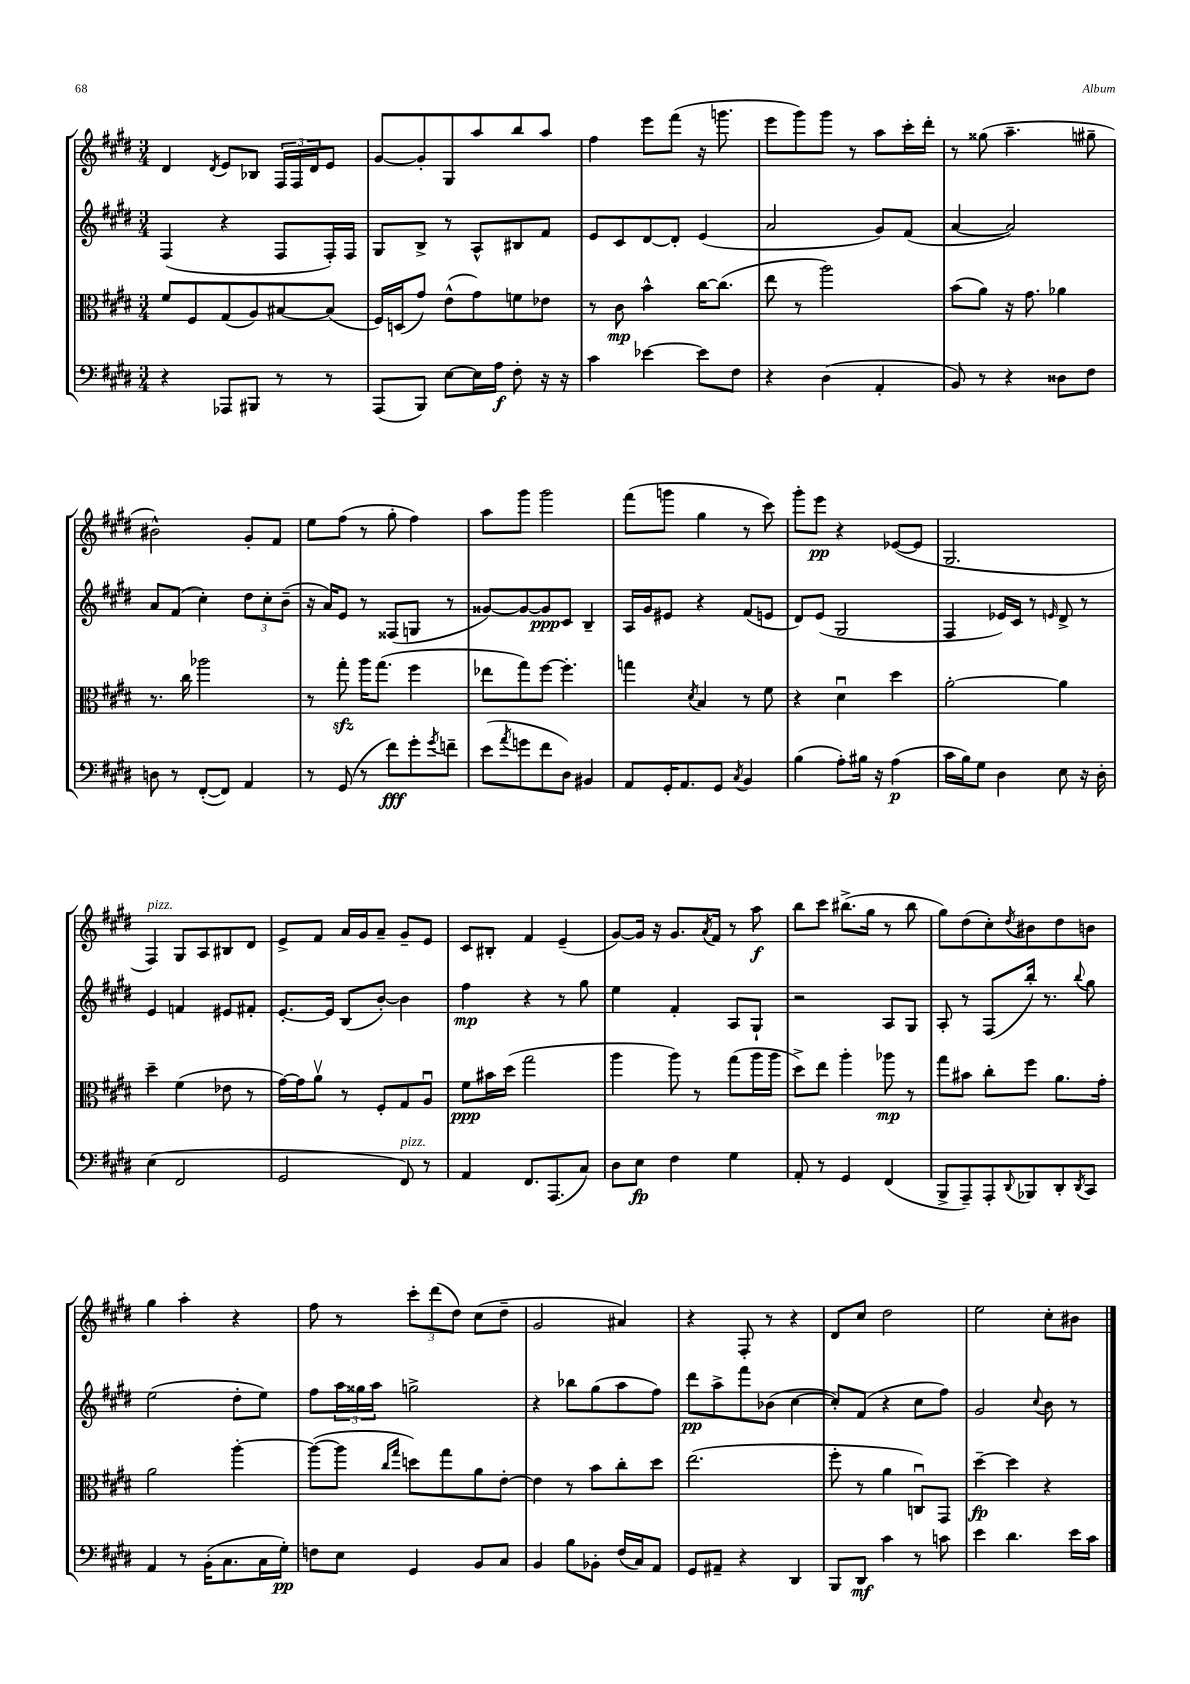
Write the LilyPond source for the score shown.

<<
\new StaffGroup <<
\new Staff = "s0" {
    \clef treble \key e \major \numericTimeSignature \time 3/4
    dis'4 \acciaccatura { dis'8 } e'8 bes8 \tuplet 3/2 { fis16 fis16 dis'16 } e'8 |
    gis'8~ gis'8-. gis8 a''8 b''8 a''8 |
    fis''4 e'''8 fis'''8( r16 g'''8. |
    e'''8 gis'''8) gis'''8 r8 a''8 cis'''16-. dis'''16-. |
    r8 gisis''8( a''4.-- gis''8-- |
    bis'2-^) gis'8-. fis'8 |
    e''8 fis''8( r8 gis''8-. fis''4) |
    a''8 gis'''8 gis'''2 |
    fis'''8( g'''8 gis''4 r8 cis'''8) |
    gis'''8-. e'''8\pp r4 ees'8~( ees'8 |
    gis2. |
    fis4^\markup { \italic "pizz." }) gis8 a8 bis8 dis'8 |
    e'8-> fis'8 a'16 gis'16 a'8-- gis'8-- e'8 |
    cis'8 bis8-. fis'4 e'4--( |
    gis'8~) gis'16 r16 gis'8. \acciaccatura { a'8 } fis'16 r8 a''8\f |
    b''8 cis'''8 bis''8.->( gis''16 r8 bis''8 |
    gis''8) dis''8( cis''8-.) \acciaccatura { dis''8 } bis'8 dis''8 b'8 |
    gis''4 a''4-. r4 |
    fis''8 r8 \tuplet 3/2 { cis'''8-. dis'''8( dis''8) } cis''8( dis''8-- |
    gis'2 ais'4) |
    r4 fis8-. r8 r4 |
    dis'8 cis''8 dis''2 |
    e''2 cis''8-. bis'8 \bar "|." |
}
\new Staff = "s1" {
    \clef treble \key e \major \numericTimeSignature \time 3/4
    fis4( r4 fis8 fis16-.) fis16 |
    gis8 b8-> r8 a8-^ bis8 fis'8 |
    e'8 cis'8 dis'8~ dis'8-. e'4( |
    a'2 gis'8) fis'8( |
    a'4~ a'2) |
    a'8 fis'8( cis''4-.) \tuplet 3/2 { dis''8 cis''8-. b'8--( } |
    r16 a'16) e'8 r8 fisis8( g8 r8 |
    gisis'8~) gisis'8~ gisis'8\ppp cis'8 b4-- |
    a16 gis'16 eis'8 r4 fis'8( e'8 |
    dis'8) e'8( gis2 |
    fis4 ees'16) cis'16 r8 \grace { e'16 } dis'8-> r8 |
    e'4 f'4 eis'8 fis'8-. |
    e'8.~-. e'16 b8( b'8~-.) b'4 |
    fis''4\mp r4 r8 gis''8 |
    e''4 fis'4-. a8 gis8-! |
    r2 a8 gis8 |
    a8-. r8 fis8( b''16-.) r8. \appoggiatura { b''8 } gis''8 |
    e''2( dis''8-. e''8) |
    fis''8 \tuplet 3/2 { a''16 gisis''16 a''16 } g''2-> |
    r4 bes''8 gis''8( a''8 fis''8) |
    dis'''8\pp a''8-> fis'''8 bes'8( cis''4~ |
    cis''8-.) fis'8( r4 cis''8 fis''8) |
    gis'2 \appoggiatura { cis''8 } b'8 r8 \bar "|." |
}
\new Staff = "s2" {
    \clef alto \key e \major \numericTimeSignature \time 3/4
    fis'8 fis8 gis8( a8) bis8~ bis8( |
    fis16) d16( gis'8) e'8-^( gis'8) f'8 ees'8 |
    r8 cis'8\mp b'4-^ cis''16~ cis''8.( |
    e''8 r8 a''2) |
    b'8( a'8) r16 gis'8. aes'4 |
    r8. cis''16 aes''2 |
    r8 gis''8-.\sfz a''16 gis''8.( fis''4 |
    ees''8 gis''8) fis''8~ fis''4.-. |
    g''4 \acciaccatura { dis'8 } b4 r8 fis'8 |
    r4 dis'4\downbow dis''4 |
    a'2~-. a'4 |
    dis''4-- fis'4( ees'8 r8 |
    gis'16~) gis'16 a'8\upbow r8 fis8-. gis8 a8\downbow |
    fis'8\ppp bis'16 dis''16( gis''2 |
    a''4 a''8) r8 gis''8( a''16 a''16 |
    dis''8->) e''8 a''4-. aes''8\mp r8 |
    gis''8 bis'8 cis''8-. fis''8 a'8. gis'16-. |
    a'2 a''4~-. |
    a''8~( a''8 \grace { cis''16 gis''16 } d''8) gis''8 a'8 e'8~-. |
    e'4 r8 b'8 cis''8-. dis''8 |
    e''2.( |
    fis''8-. r8 a'4 c8\downbow) gis,8 |
    dis''4~--\fp dis''4 r4 \bar "|." |
}
\new Staff = "s3" {
    \clef bass \key e \major \numericTimeSignature \time 3/4
    r4 aes,,8 bis,,8 r8 r8 |
    a,,8( b,,8) e8~ e16 a16\f fis8-. r16 r16 |
    cis'4 ees'4~ ees'8 fis8 |
    r4 dis4( a,4-. |
    b,8) r8 r4 disis8 fis8 |
    d8 r8 fis,8~-.( fis,8) a,4 |
    r8 gis,8( r8 fis'8\fff) gis'8-. \acciaccatura { gis'8 } f'8-- |
    e'8( \acciaccatura { a'8 } g'8 fis'8 dis8) bis,4 |
    a,8 gis,16-. a,8. gis,8 \acciaccatura { cis8 } b,4 |
    b4( a8-.) bis16 r16 a4\p( |
    cis'16 b16) gis8 dis4 e8 r16 dis16-. |
    e4( fis,2 |
    gis,2 fis,8^\markup { \italic "pizz." }) r8 |
    a,4 fis,8. a,,8.( cis8) |
    dis8 e8\fp fis4 gis4 |
    a,8-. r8 gis,4 fis,4( |
    b,,8-> a,,8--) a,,8-. \appoggiatura { dis,8 } bes,,8 dis,8-. \acciaccatura { dis,8 } cis,8 |
    a,4 r8 b,16-.( cis8. cis16 gis16-.\pp) |
    f8 e8 gis,4 b,8 cis8 |
    b,4 b8 bes,8-. fis16( cis16) a,8 |
    gis,8 ais,8-- r4 dis,4 |
    b,,8 dis,8\mf cis'4 r8 c'8 |
    e'4 dis'4. e'16 cis'16 \bar "|." |
}
>>
>>
\layout { \context { \Score \remove "Bar_number_engraver" } }
